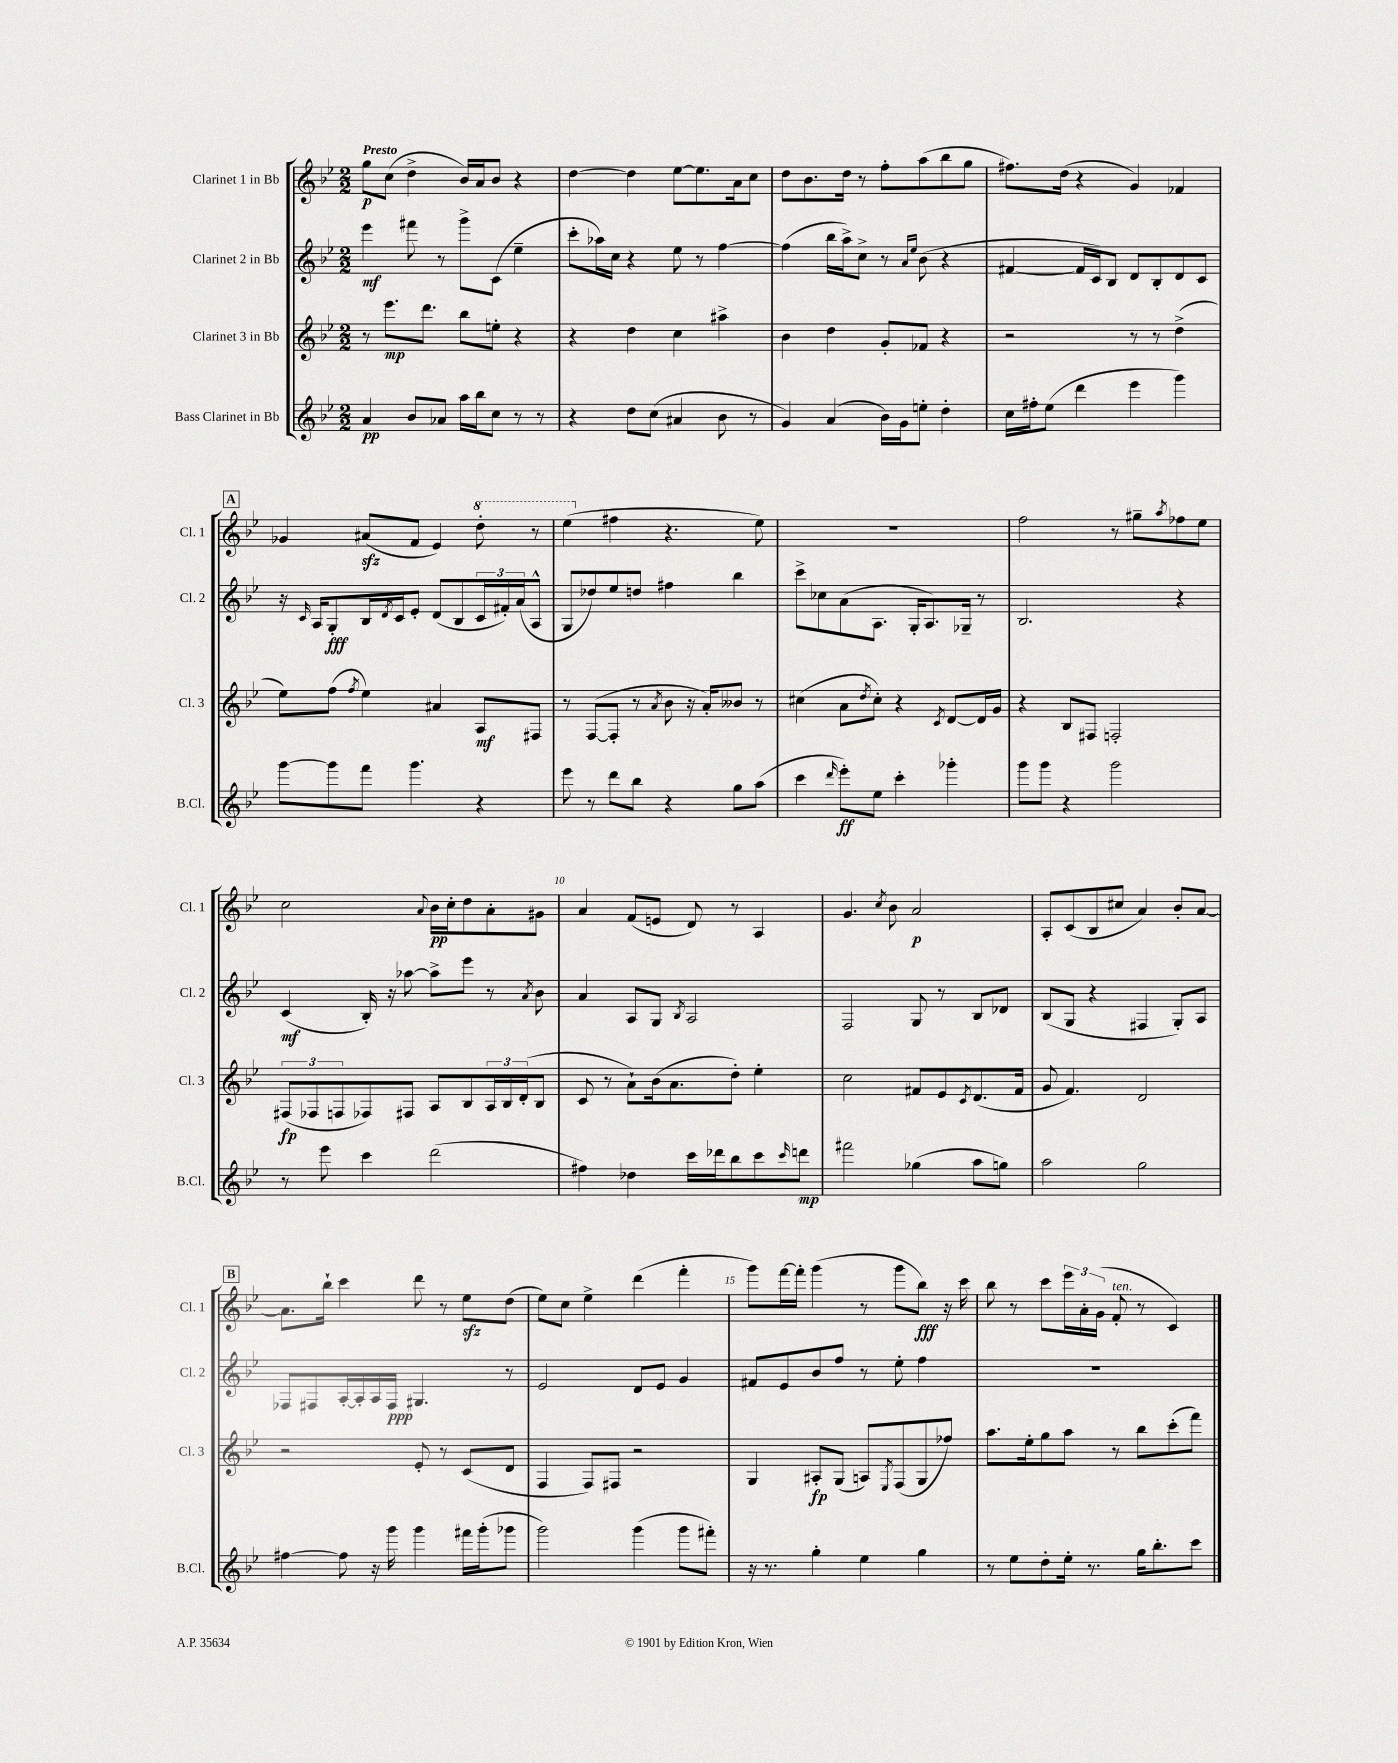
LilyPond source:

<<
\new StaffGroup <<
\new Staff = "s0" \with { instrumentName = "Clarinet 1 in Bb" shortInstrumentName = "Cl. 1" } {
    \clef treble \key bes \major \numericTimeSignature \time 2/2 \tempo "Presto"
    g''8\p c''8( d''4-> bes'16) a'16 bes'8 r4 |
    d''4~ d''4 ees''8~ ees''8. a'16 c''8 |
    d''8 bes'8. d''16 r8 f''8-. a''8( bes''8 g''8 |
    fis''8.) d''16( r4 g'4) fes'4 |
    \mark \markup { \box "A" } ges'4 ais'8\sfz( f'8 ees'4) \ottava #1 d'''8-. r8 |
    ees'''4( \ottava #0 fis''4 r4. ees''8) |
    R1 |
    f''2 r8 gis''8-- \acciaccatura { a''8 } fes''8 ees''8 |
    c''2 \appoggiatura { a'8 } bes'16\pp c''16-. d''8 a'8-. gis'8 |
    a'4 f'8( e'8 d'8) r8 a4 |
    g'4. \acciaccatura { c''8 } bes'8 a'2\p |
    a8-. c'8( bes8 cis''8 a'4) bes'8-. a'8~ |
    \mark \markup { \box "B" } a'8. bes''16-! c'''4 d'''8 r8 ees''8\sfz d''8( |
    ees''8) c''8 ees''4-> d'''4( f'''4-. |
    g'''8) f'''16~ f'''16-. g'''4( r8 g'''8 bes''8\fff) r16 c'''16 |
    bes''8 r8 c'''8 \tuplet 3/2 { ees'''16 a'16-. g'16( } f'8-.^\markup { \italic "ten." } r8 c'4) \bar "|." |
}
\new Staff = "s1" \with { instrumentName = "Clarinet 2 in Bb" shortInstrumentName = "Cl. 2" } {
    \clef treble \key bes \major \numericTimeSignature \time 2/2
    ees'''4\mf fis'''8 r8 g'''8-> c'8( ees''4-- |
    c'''8-. aes''16) c''16 r4 ees''8 r8 f''4~ |
    f''4( bes''16 a''16->) c''8-> r8 \grace { a'16 ees''16 } bes'8( r4 |
    fis'4~ fis'16 c'16) bes8 d'8 bes8-. d'8 c'8 |
    \mark \markup { \box "A" } r16 \grace { c'16 } a16 g8-.\fff bes16 \acciaccatura { d'8 } c'16 ees'8-. d'8( bes8 \tuplet 3/2 { c'16 fis'16-.) a'16( } a8-^ |
    g8 des''8) ees''8 d''8 fis''4 bes''4 |
    c'''8-> ces''8 a'8( a8. g16-. a8.) ges16-- r8 |
    bes2. r4 |
    c'4\mf( bes16-.) r16 aes''8~ aes''8-> ees'''8 r8 \acciaccatura { a'8 } bes'8 |
    a'4 a8 g8 \acciaccatura { bes8 } a2 |
    f2 g8 r8 bes8 des'8 |
    bes8( g8 r4 fis4 g8-.) a8 |
    \mark \markup { \box "B" } fes8 fis8 a16~-. a16-. a16 fis16\ppp gis4. r8 |
    ees'2 d'8 ees'8 g'4 |
    fis'8 ees'8 bes'8 f''8 r8 ees''8-. f''4 |
    R1 \bar "|." |
}
\new Staff = "s2" \with { instrumentName = "Clarinet 3 in Bb" shortInstrumentName = "Cl. 3" } {
    \clef treble \key bes \major \numericTimeSignature \time 2/2
    r8 ees'''8.\mp d'''8. bes''8 e''8-. r4 |
    r4 d''4 c''4 ais''4-> |
    bes'4 d''4 g'8-. fes'8 r4 |
    r2 r8 r8 d''4->( |
    \mark \markup { \box "A" } ees''8) f''8( \acciaccatura { f''8 } ees''4) ais'4 a8\mf fis8 |
    r8 f8~( f8-. r8 \acciaccatura { a'8 } bes'8 r16 a'16-.) beses'8 r8 |
    cis''4( a'8 \acciaccatura { d''8 } cis''8-.) r4 \acciaccatura { c'8 } d'8~ d'16 g'16 |
    r4 bes8 fis8 f2-. |
    \tuplet 3/2 { fis8\fp( fes8 f8 } fes8) fis8 a8 bes8 \tuplet 3/2 { a16 bes16 d'16-.( } bes8 |
    c'8 r8 a'8-!) bes'16( a'8. d''8-.) ees''4-. |
    c''2 fis'8 ees'8 \acciaccatura { c'8 } d'8.( fis'16 |
    g'8 f'4.) d'2 |
    \mark \markup { \box "B" } r2 ees'8-. r8 c'8( d'8 |
    f4 f8) fis8 r2 |
    g4 ais8-.\fp g8( a8) \acciaccatura { ees8 } f8( g8 fes''8) |
    a''8. ees''16-. g''8 a''8 r8 bes''8 c'''8-.( f'''8) \bar "|." |
}
\new Staff = "s3" \with { instrumentName = "Bass Clarinet in Bb" shortInstrumentName = "B.Cl." } {
    \clef treble \key bes \major \numericTimeSignature \time 2/2
    a'4\pp bes'8 aes'8 a''16 bes''16 c''8 r8 r8 |
    r4 d''8 c''8( ais'4 bes'8 r8 |
    g'4) a'4( bes'16) g'16 e''8-. d''4-. |
    c''16 fis''16-. ees''8( d'''4 ees'''4 g'''4) |
    \mark \markup { \box "A" } g'''8~ g'''8 f'''8 g'''4. r4 |
    ees'''8 r8 d'''8 bes''8 r4 g''8 a''8( |
    c'''4 \grace { d'''16 } ees'''8-.\ff) ees''8 c'''4-. ges'''4-. |
    g'''8 g'''8 r4 g'''2 |
    r8 ees'''8 c'''4 d'''2( |
    fis''4) des''4 c'''16 des'''16 bes''8 c'''8 \grace { c'''16 } d'''8\mp |
    fis'''2 ges''4( a''8 g''8) |
    a''2 g''2 |
    \mark \markup { \box "B" } fis''4~ fis''8 r16 g'''16 g'''4 fis'''16 g'''16-.( ges'''8 |
    g'''2) g'''4( g'''8 fis'''8-.) |
    r16 r8. g''4-. ees''4 g''4 |
    r8 ees''8 d''8-. ees''16-. r8. g''16 bes''8.-. c'''8 \bar "|." |
}
>>
>>
\layout { \context { \Score \override BarNumber.break-visibility = ##(#f #t #t) barNumberVisibility = #(every-nth-bar-number-visible 5) } }
